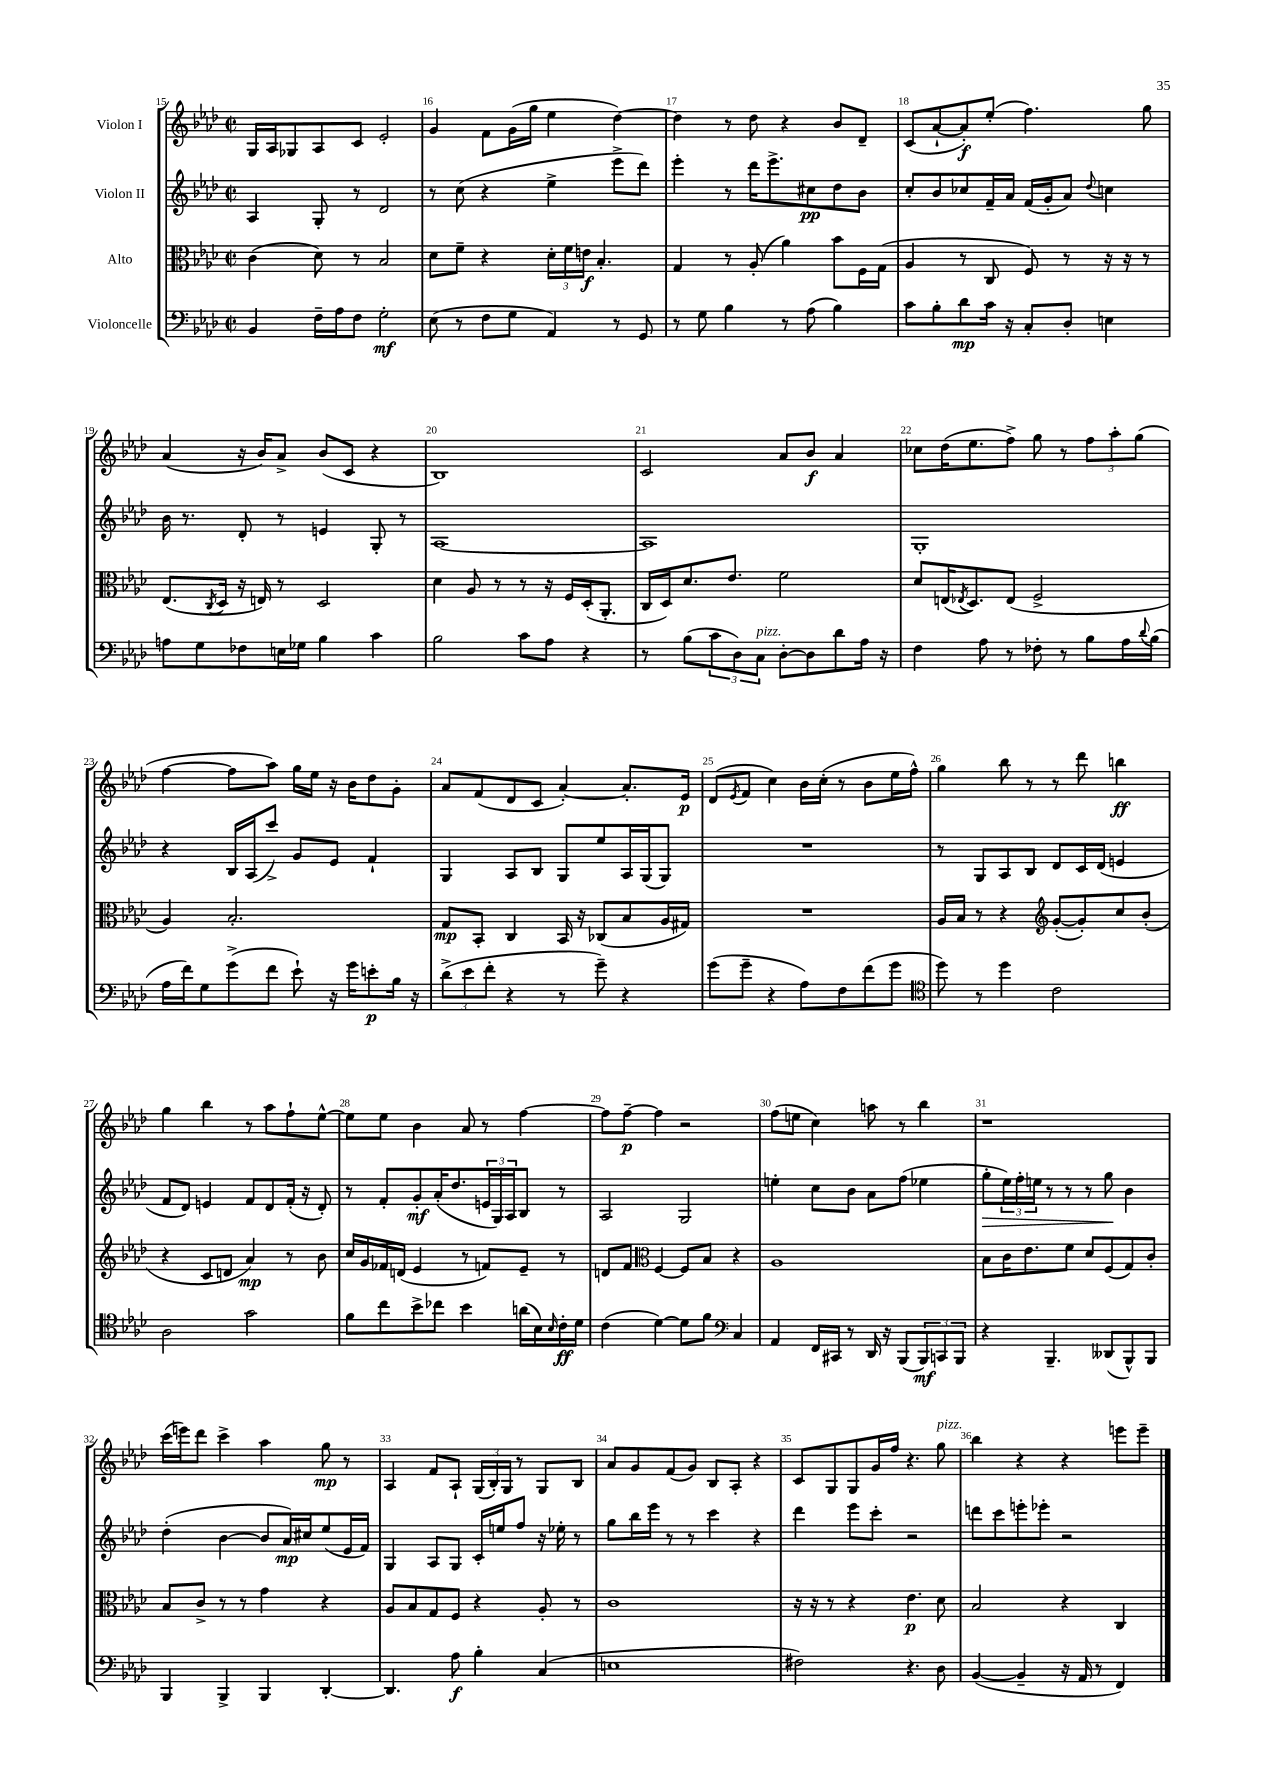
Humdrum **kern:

**kern	**kern	**kern	**kern
*staff4	*staff3	*staff2	*staff1
*clefF4	*clefC3	*clefG2	*clefG2
*k[b-e-a-d-]	*k[b-e-a-d-]	*k[b-e-a-d-]	*k[b-e-a-d-]
*M2/2	*M2/2	*M2/2	*M2/2
*met(c|)	*met(c|)	*met(c|)	*met(c|)
4BB-	(4c	4A-	16G
.	.	.	16A-
.	.	.	8G-
16F~	8d-)	8G'	8A-
16A-	.	.	.
8F	8r	8r	8c
2G'	2B-	2d-	2e-'
=	=	=	=
(8E-	8d-	8r	4g
8r	8f~	(8cc	.
8F	4r	4r	8f
8G	.	.	(16g
.	.	.	16gg
4AA-)	24d-'	4ee-^	4ee-
.	24f	.	.
.	24e	.	.
.	4.B-'	.	.
8r	.	8eee-^	[4dd-)
8GG	.	8ddd-)	.
=	=	=	=
8r	4G	4eee-'	4dd-]
8G	.	.	.
4B-	8r	8r	8r
.	(8A-'	16ddd-	8dd-
.	.	8.eee-^	.
8r	4a-)	.	4r
(8A-	.	8cc#	.
4B-)	8b-	8dd-	8b-
.	16F	8b-	8d-~
.	(16G	.	.
=	=	=	=
8c	4A-	8cc'	(8c
8B-'	.	8b-	[8a-`
8d-	8r	8cc-	8a-'])
16c	8C	16f~	(8ee-'
16r	.	16a-	.
8C'	8F)	(16f	4.ff)
.	.	16g'	.
8D-'	8r	8a-)	.
.	.	8qqdd-	.
4E	16r	4cc	.
.	16r	.	.
.	8r	.	8gg
=	=	=	=
8A	(8.E-	16b-	(4a-
.	.	8.r	.
8G	.	.	.
.	8qC	.	.
.	16D-	.	.
8F-	16r	8d-'	16r
.	16E)	.	16b-)
16E	8r	8r	8a-^
16G-	.	.	.
4B-	2D-	4e	(8b-
.	.	.	8c
4c	.	8G'	4r
.	.	8r	.
=	=	=	=
2B-	4d-	[1A-	1B-)
.	8A-	.	.
.	8r	.	.
8c	8r	.	.
8A-	16r	.	.
.	16F	.	.
4r	(16D-'	.	.
.	8.AA-'	.	.
=	=	=	=
8r	16C	1A-]	2c
.	16D-)	.	.
(8B-	8.d-	.	.
12c	.	.	.
.	8.e-	.	.
12D-)	.	.	.
12C	.	.	.
[8D-'	2f	.	8a-
8D-]	.	.	8b-
8d-	.	.	4a-
16A-	.	.	.
16r	.	.	.
=	=	=	=
4F	8d-	1G'	8cc-
.	(16E	.	(16dd-
.	8qE-	.	.
.	8.D-)	.	8.ee-
8A-	.	.	.
8r	(8E-	.	8ff^)
8F-'	2F^	.	8gg
8r	.	.	8r
8B-	.	.	12ff
.	.	.	12aa-'
16A-	.	.	.
.	.	.	(12gg
8qqd-	.	.	.
(16B-	.	.	.
=	=	=	=
16A-	4A-)	4r	[4ff
16f)	.	.	.
8G	.	.	.
(8g^	2.B-'	16B-	8ff]
.	.	(16A-	.
8f	.	8ccc^)	8aa-)
8e-`)	.	8g	16gg
.	.	.	16ee-
16r	.	8e-	16r
16g	.	.	16b-
8e'	.	4f`	8dd-
16B-	.	.	8g'
16r	.	.	.
=	=	=	=
(12d-^	8G	4G	8a-
12e-	.	.	.
.	8BB-'	.	(8f
12f'	.	.	.
4r	4C	8A-	8d-
.	.	8B-	8c
8r	16BB-	8G	[4a-')
.	16r	.	.
8g~)	(8C-	8ee-	.
4r	8B-	16A-	8.a-']
.	.	(16G	.
.	16A-	8G)	.
.	16G#)	.	16e-
=	=	=	=
(8g	1r	1r	(8d-
.	.	.	8qe-
8g~	.	.	8f
4r	.	.	4cc)
8A-)	.	.	16b-
.	.	.	(16cc'
8F	.	.	8r
(8f	.	.	8b-
8g	.	.	16ee-
.	.	.	16ff^^)
=	=	=	=
*clefC4	*	*	*
8dd-)	16A-	8r	4gg
.	16B-	.	.
8r	8r	8G	.
4dd-	4r	8A-	8bb-
.	.	8B-	8r
*	*clefG2	*	*
2c	([8g'	8d-	8r
.	8g'])	16c	8ddd-
.	.	(16d-	.
.	8cc	4e	4bb
.	(8b-'	.	.
=	=	=	=
2A-	4r	8f	4gg
.	.	8d-)	.
.	8c	4e	4bb-
.	8d	.	.
2g	4a-)	8f	8r
.	.	8d-	8aa-
.	8r	(16f'	8ff`
.	.	16r	.
.	8b-	8d-')	[8ee-^^
=	=	=	=
8f	16cc	8r	8ee-]
.	16g	.	.
8cc	16f-	8f'	8ee-
.	(16d	.	.
8b-^	4e-	8g'	4b-
8cc-	.	(16a-'	.
.	.	8.dd-	.
4b-	8r	.	8a-
.	8f)	24e	8r
.	.	24G)	.
.	.	24A-	.
(16a	8e-~	8B-	[4ff
16B-)	.	.	.
16qqB-	.	.	.
16c'	8r	8r	.
16d-	.	.	.
=	=	=	=
(4c	8d	2A-	8ff]
.	8f	.	[8ff~
*	*clefC3	*	*
[4d-)	[4F	.	4ff]
8d-]	8F]	2G	2r
8f	8B-	.	.
*clefF4	*	*	*
4C	4r	.	.
=	=	=	=
4AA-	1A-	4ee'	(8ff
.	.	.	8ee
16FF	.	8cc	4cc)
16CC#	.	.	.
8r	.	8b-	.
16DD-	.	8a-	8aa
16r	.	.	.
(8BBB-	.	(8ff	8r
12BBB-)	.	4ee-	4bb-
12CC	.	.	.
12BBB-	.	.	.
=	=	=	=
4r	8B-	8gg'	1r
.	16c	24ee-)	.
.	.	24ff'	.
.	8.e-	.	.
.	.	24ee	.
4.BBB-~	.	8r	.
.	8f	8r	.
.	8d-	8r	.
(8DD--	(8F	8gg	.
8BBB-^^)	8G)	4b-	.
8BBB-	8c'	.	.
=	=	=	=
4BBB-	8B-	(4dd-'	(16ccc
.	.	.	16eee)
.	8c^	.	8ddd-
4BBB-^	8r	[4b-	4ccc^
.	8r	.	.
4BBB-	4g	8b-]	4aa-
.	.	16a-)	.
.	.	16cc#	.
[4DD-'	4r	(8ee-	8gg
.	.	16e-	8r
.	.	16f)	.
=	=	=	=
4.DD-]	8A-	4G	4A-
.	8B-	.	.
.	8G	8A-	8f
8A-	8F	8G	8A-`
4B-'	4r	16c'	(24G
.	.	.	24B-')
.	.	16ee	.
.	.	.	24G
.	.	8ff	8r
(4C	8A-'	16r	8G
.	.	16ee-'	.
.	8r	8r	8B-
=	=	=	=
1E	1c	8gg	8a-
.	.	16bb-	8g
.	.	16eee-	.
.	.	8r	(8f
.	.	8r	8g)
.	.	4ccc	8B-
.	.	.	8A-'
.	.	4r	4r
=	=	=	=
2F#)	16r	4ddd-	8c
.	16r	.	.
.	8r	.	8G
.	4r	8eee-	8G
.	.	8ccc'	16g
.	.	.	16ff
4.r	4.e-	2r	4.r
8D-	8d-	.	8gg
=	=	=	=
([4BB-	2B-	8ddd	4bb-
.	.	8ccc	.
4BB-~]	.	8eee'	4r
.	.	8eee-'	.
16r	4r	2r	4r
16AA-	.	.	.
8r	.	.	.
4FF)	4C	.	8eee
.	.	.	8eee~
==	==	==	==
*-	*-	*-	*-
